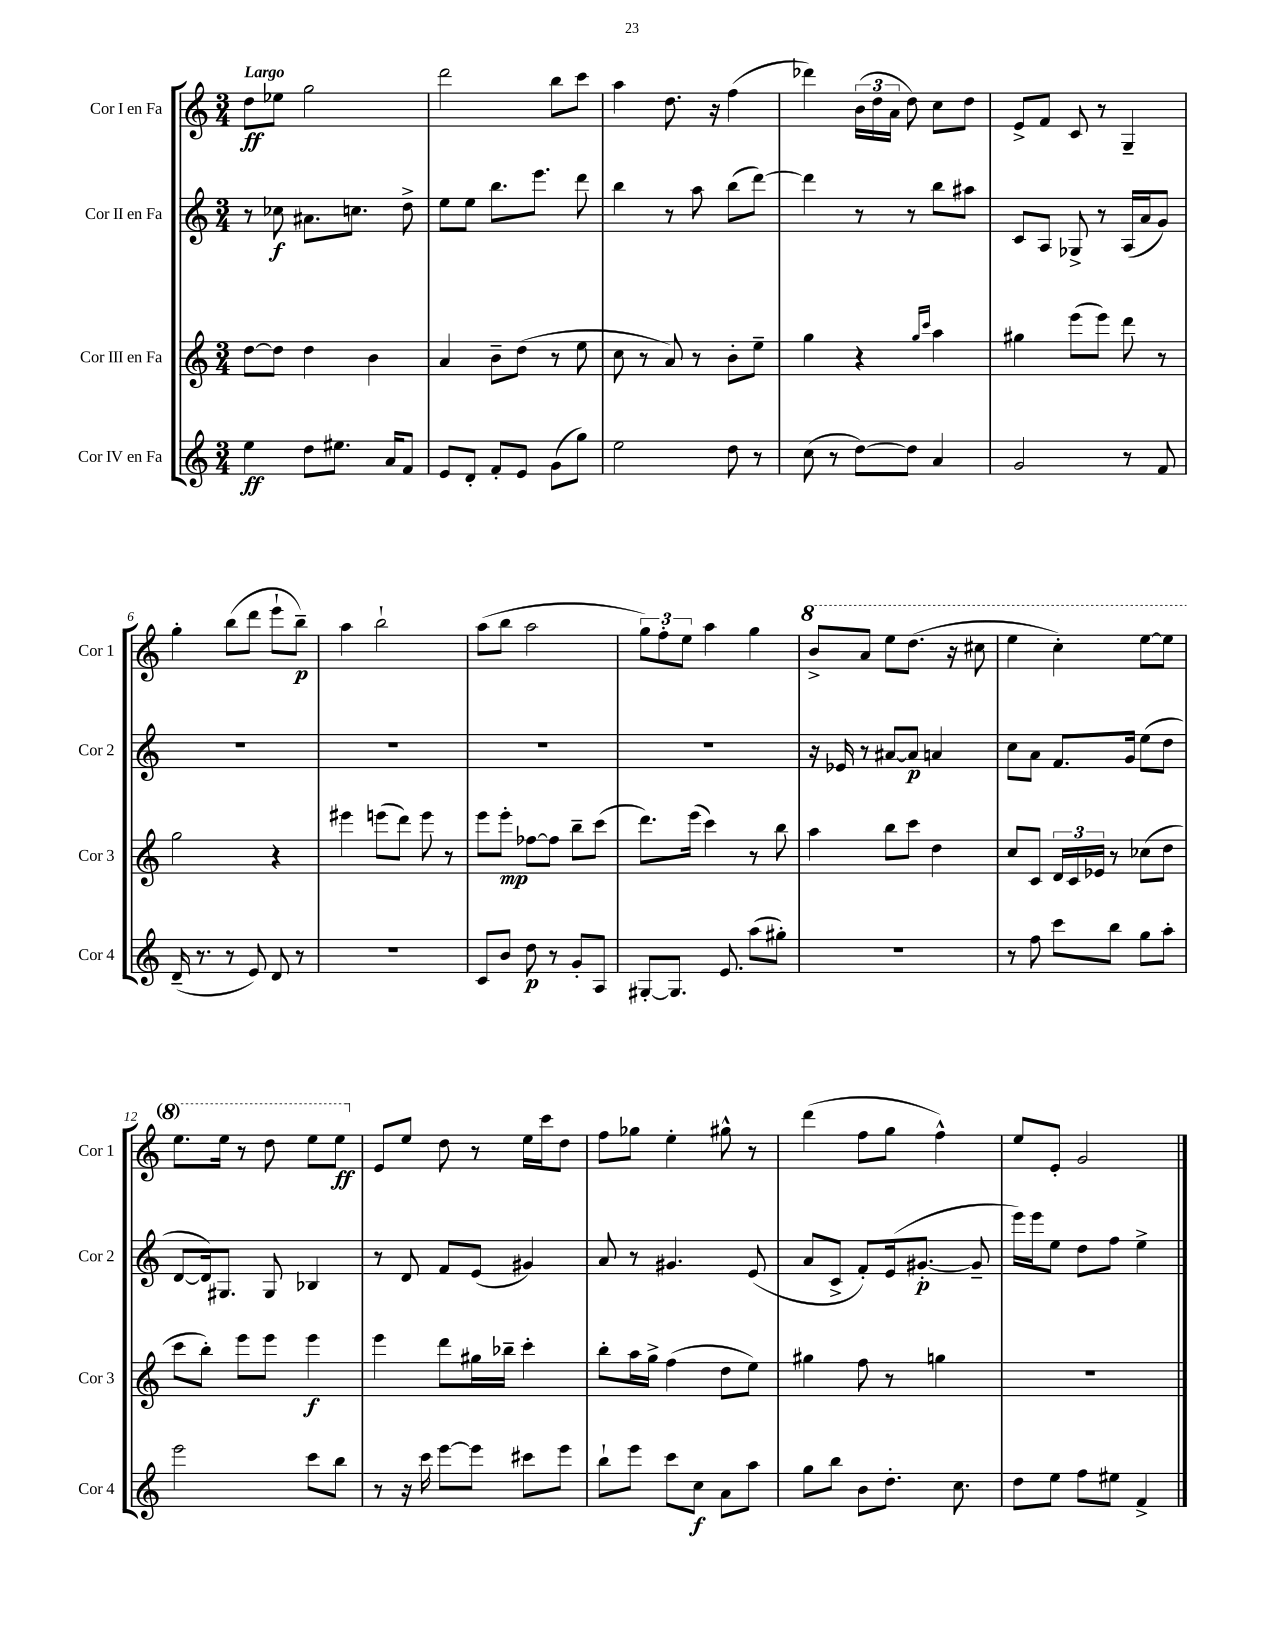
<<
\new StaffGroup <<
\new Staff = "s0" \with { instrumentName = "Cor I en Fa" shortInstrumentName = "Cor 1" } {
    \clef treble \key c \major \numericTimeSignature \time 3/4 \tempo "Largo"
    \autoBeamOff d''8[\ff ees''8] g''2 |
    d'''2 b''8[ c'''8] |
    a''4 d''8. r16 f''4( |
    des'''4) \tuplet 3/2 { b'16[( d''16 a'16] } d''8) c''8[ d''8] |
    e'8[-> f'8] c'8 r8 g4-- |
    g''4-. b''8[( d'''8] e'''8[-! b''8]--\p) |
    a''4 b''2-! |
    a''8[( b''8] a''2 |
    \tuplet 3/2 { g''8[) f''8-. e''8] } a''4 g''4 |
    \ottava #1 b''8[-> a''8] e'''8[ d'''8.]( r16 cis'''8 |
    e'''4 c'''4-.) e'''8[~ e'''8] |
    e'''8.[ e'''16] r8 d'''8 e'''8[ e'''8]\ff \ottava #0 |
    e'8[ e''8] d''8 r8 e''16[ c'''16 d''8] |
    f''8[ ges''8] e''4-. gis''8-^ r8 |
    d'''4( f''8[ g''8] f''4-^) |
    e''8[ e'8]-. g'2 \bar "|." |
}
\new Staff = "s1" \with { instrumentName = "Cor II en Fa" shortInstrumentName = "Cor 2" } {
    \clef treble \key c \major \numericTimeSignature \time 3/4
    \autoBeamOff r8 ces''8\f ais'8.[ c''8.] d''8-> |
    e''8[ e''8] b''8.[ e'''8.] d'''8 |
    b''4 r8 a''8 b''8[( d'''8]~) |
    d'''4 r8 r8 b''8[ ais''8] |
    c'8[ a8] ges8-> r8 a16[( a'16 g'8]) |
    R2. |
    R2. |
    R2. |
    R2. |
    r16 ees'16 r8 ais'8[~ ais'8]\p a'4 |
    c''8[ a'8] f'8.[ g'16] e''8[( d''8] |
    d'8[~ d'16) gis8.] gis8 bes4 |
    r8 d'8 f'8[ e'8]( gis'4) |
    a'8 r8 gis'4. e'8( |
    a'8[ c'8]-> f'8[-.) e'16( gis'8.]~-.\p gis'8-- |
    e'''16[) e'''16 e''8] d''8[ f''8] e''4-> \bar "|." |
}
\new Staff = "s2" \with { instrumentName = "Cor III en Fa" shortInstrumentName = "Cor 3" } {
    \clef treble \key c \major \numericTimeSignature \time 3/4
    \autoBeamOff d''8[~ d''8] d''4 b'4 |
    a'4 b'8[-- d''8]( r8 e''8 |
    c''8 r8 a'8) r8 b'8[-. e''8]-- |
    g''4 r4 \grace { g''16[ c'''16] } a''4 |
    gis''4 e'''8[( e'''8]) d'''8 r8 |
    g''2 r4 |
    eis'''4 e'''8[( d'''8]) e'''8 r8 |
    e'''8[ e'''8]-.\mp fes''8[~ fes''8] b''8[-- c'''8]( |
    d'''8.[) e'''16]( c'''4) r8 b''8 |
    a''4 b''8[ c'''8] d''4 |
    c''8[ c'8] \tuplet 3/2 { d'16[ c'16 ees'16] } r8 ces''8[( d''8] |
    c'''8[ b''8]-.) e'''8[ e'''8] e'''4\f |
    e'''4 d'''8[ gis''16 bes''16]-- c'''4-. |
    b''8[-. a''16 g''16]-> f''4( d''8[ e''8]) |
    gis''4 f''8 r8 g''4 |
    R2. \bar "|." |
}
\new Staff = "s3" \with { instrumentName = "Cor IV en Fa" shortInstrumentName = "Cor 4" } {
    \clef treble \key c \major \numericTimeSignature \time 3/4
    \autoBeamOff e''4\ff d''8[ eis''8.] a'16[ f'8] |
    e'8[ d'8]-. f'8[-. e'8] g'8[( g''8]) |
    e''2 d''8 r8 |
    c''8( r8 d''8[~) d''8] a'4 |
    g'2 r8 f'8 |
    d'16--( r8. r8 e'8) d'8 r8 |
    R2. |
    c'8[ b'8] d''8\p r8 g'8[-. a8] |
    gis8[~-. gis8.] e'8. a''8[( gis''8]-.) |
    R2. |
    r8 f''8 c'''8[ b''8] g''8[ a''8]-. |
    e'''2 c'''8[ b''8] |
    r8 r16 c'''16 e'''8[~ e'''8] cis'''8[ e'''8] |
    b''8[-! e'''8] c'''8[ c''8]\f a'8[ a''8] |
    g''8[ b''8] b'8[ d''8.]-. c''8. |
    d''8[ e''8] f''8[ eis''8] f'4-> \bar "|." |
}
>>
>>
